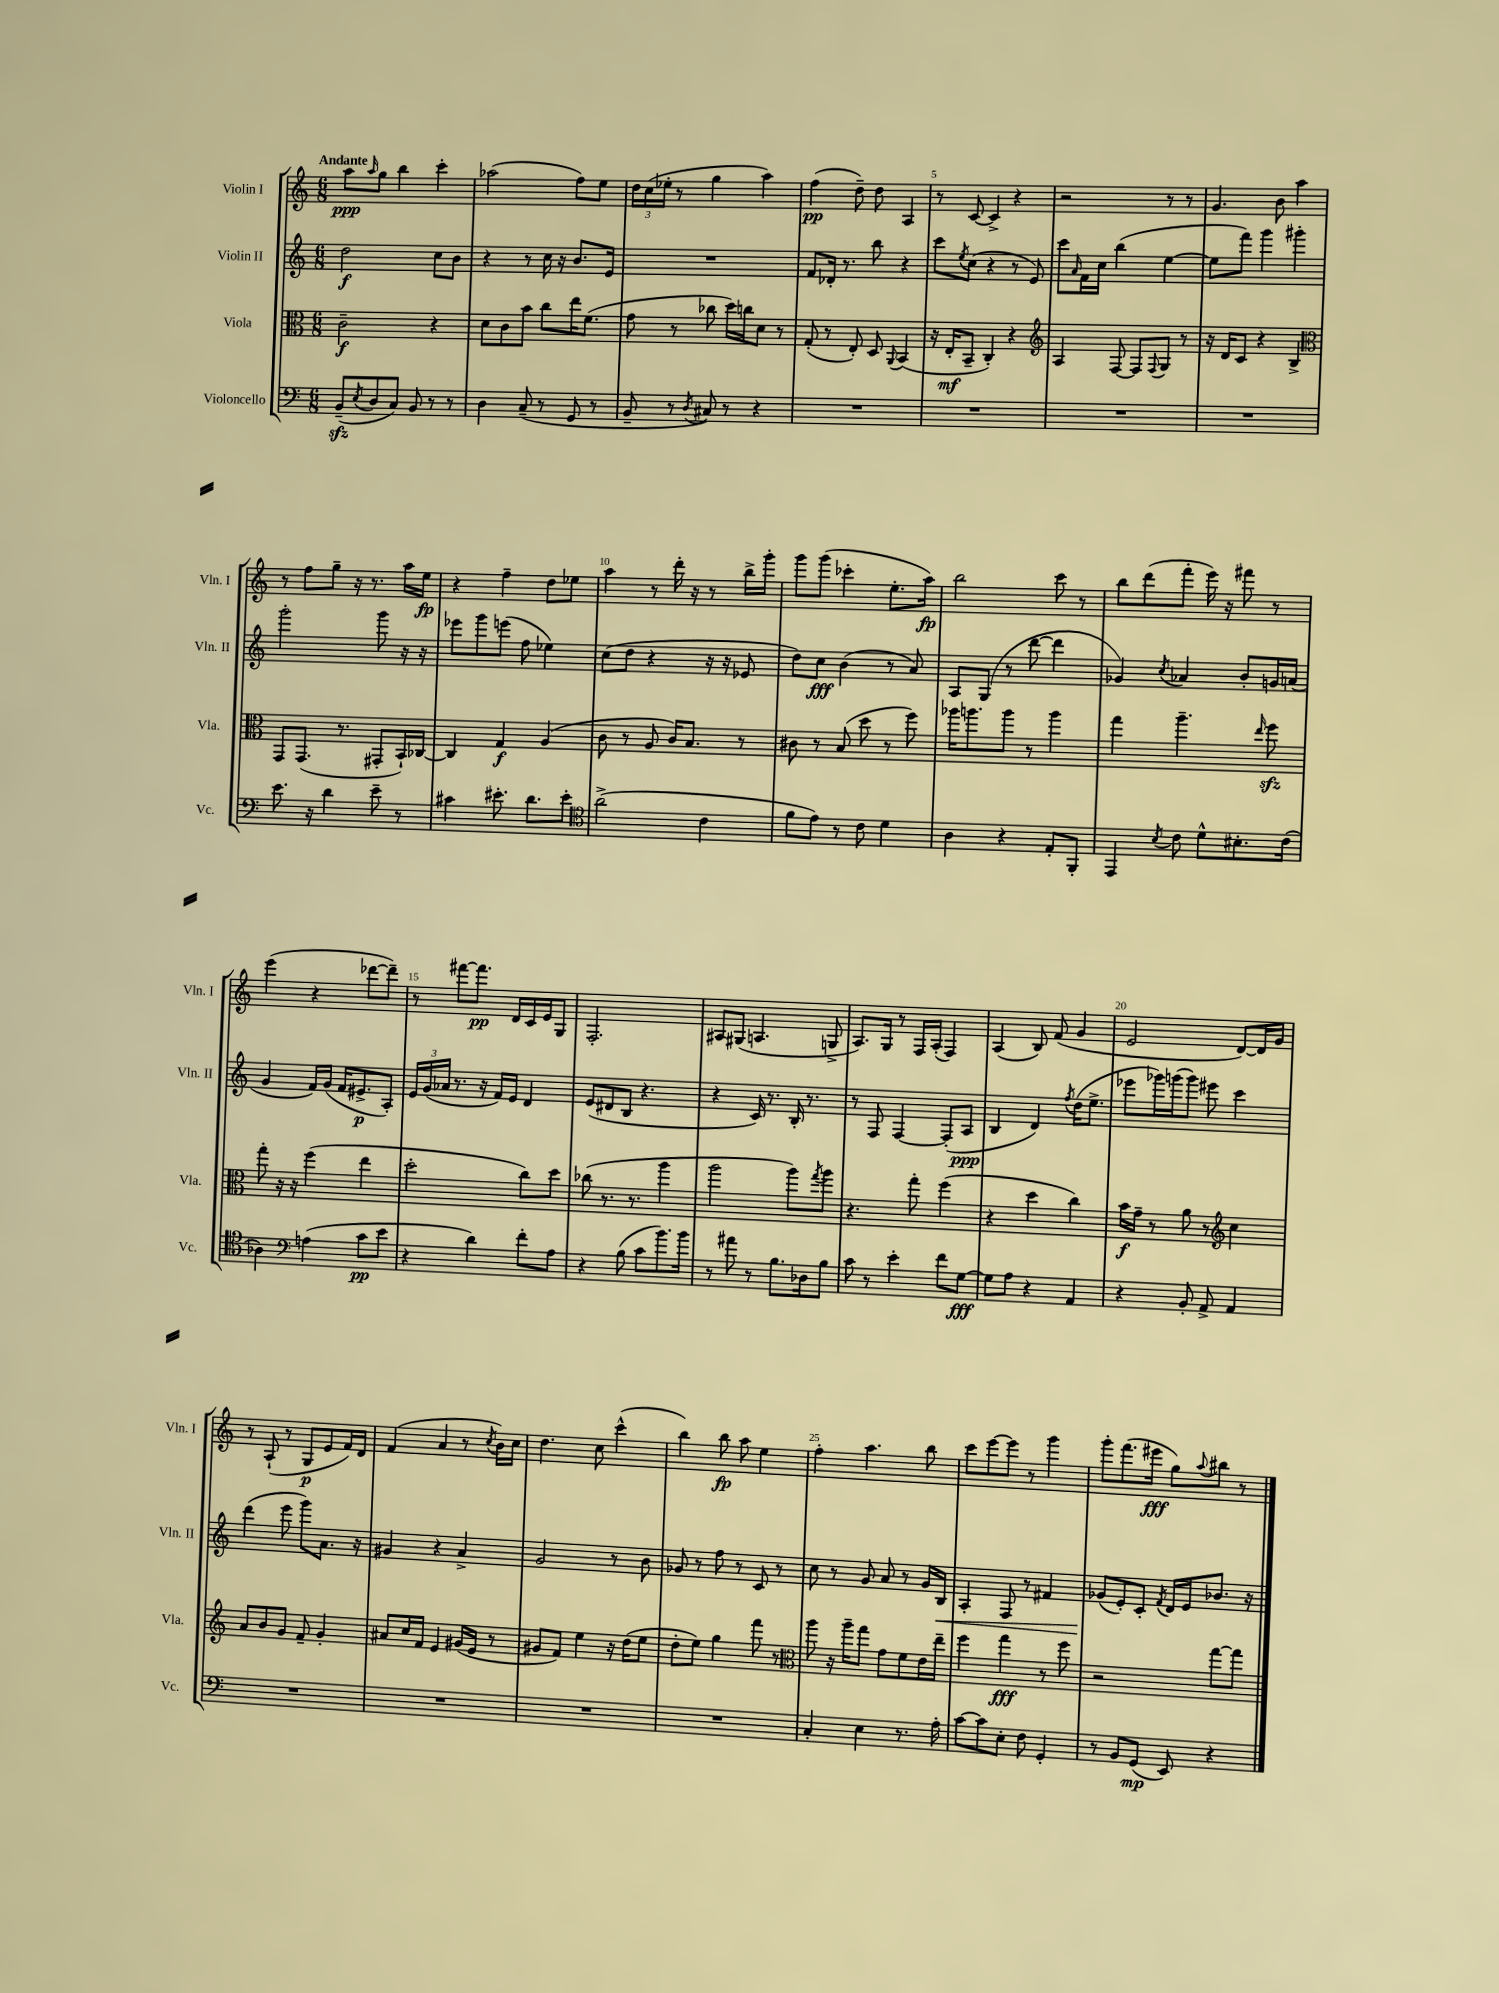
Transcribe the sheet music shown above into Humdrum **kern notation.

**kern	**kern	**kern	**kern
*staff4	*staff3	*staff2	*staff1
*clefF4	*clefC3	*clefG2	*clefG2
*k[]	*k[]	*k[]	*k[]
*M6/8	*M6/8	*M6/8	*M6/8
(8BB~	2c~	2dd	8aa
8qE	.	.	16qqaa
8D	.	.	8gg
8C)	.	.	4bb
8BB	.	.	.
8r	4r	8cc	4ccc'
8r	.	8b	.
=	=	=	=
4D	8d	4r	(2aa-
.	8c	.	.
(8C~	8b	8r	.
8r	8cc	16cc	.
.	.	16r	.
8GG	16ee	8.b	8ff)
.	(8.f	.	.
8r	.	.	8ee
.	.	16e	.
=	=	=	=
8BB~	8g	2.r	24dd
.	.	.	(24cc
.	.	.	24ee-'
8r	8r	.	8r
8qD	.	.	.
8C#)	8cc-	.	4gg
8r	16dd)	.	.
.	16cc	.	.
4r	8d	.	4aa)
.	8r	.	.
=	=	=	=
2.r	(8G'	8f	(4ff
.	8r	16d-'	.
.	.	8.r	.
.	8E')	.	8dd~)
.	8D	8bb	8dd
.	8qqAA	.	.
.	(4BB	4r	4A
=	=	=	=
2.r	16r	8ccc	8r
.	16E'	.	.
.	.	8qee	.
.	8BB~	(8cc	[8c
.	4C')	4r	4c^]
.	4r	8r	4r
.	.	8e)	.
=	=	=	=
*	*clefG2	*	*
2.r	4A	8ccc	2r
.	.	16qqa	.
.	.	16f	.
.	.	16cc	.
.	[8F	(4bb	.
.	8F]	.	.
.	8qqF	.	.
.	8G	[4ee	8r
.	8r	.	8r
=	=	=	=
2.r	16r	8ee]	4.g
.	16d	.	.
.	8c	8fff)	.
.	4r	4ggg	.
.	.	.	8b
.	4B^	4ggg#'	4aa
=	=	=	=
*	*clefC3	*	*
8.e	8GG	2ggg'	8r
.	(8.GG	.	8ff
16r	.	.	.
4d	.	.	8gg~
.	8.r	.	.
.	.	.	16r
.	.	.	8.r
8e~	8GG#'	8ggg	.
8r	16BB`)	16r	16aa
.	[16C-	16r	16ee
=	=	=	=
4c#	4C-]	8eee-	4r
.	.	8ggg	.
8.e#'	4G	(8eee	4ff~
.	.	8ff	.
8.d	.	.	.
.	(4A	4ee-)	8dd
8e#'	.	.	8ee-
=	=	=	=
*clefC4	*	*	*
(2a^	8c	(8cc	4aa
.	8r	8dd	.
.	8A	4r	8r
.	16c)	.	16ddd'
.	8.B	.	16r
4c	.	16r	8r
.	.	16r	.
.	8r	8e-	16bb^
.	.	.	16ggg'
=	=	=	=
8f	8c#	8dd)	8ggg
8e)	8r	8cc	(8ggg
8r	(8B	(4b	4ccc-'
8c	8dd	.	.
4d	8r	8r	8.ee'
.	8ff)	8a)	.
.	.	.	16aa)
=	=	=	=
4A	16aa-	8A	2bb
.	8.aa	.	.
.	.	(8G	.
4r	8aa	8r	.
.	8r	[8ddd	.
8E'	4aa	4ddd]	8ccc
8FF'	.	.	8r
=	=	=	=
4EE	4gg	4g-)	8bb
.	.	.	(8ddd
8qB	.	8qcc	.
8c	4.aa~	4a-	8fff'
8d^^	.	.	16eee)
.	.	.	16r
8.B#'	.	8b'	8fff#
.	16qqee	.	.
.	8ff	16g	8r
(16c	.	(16a	.
=	=	=	=
4A-)	8gg'	4g	(4eee
.	16r	.	.
.	16r	.	.
*clefF4	*	*	*
(4A	(4ff	16f)	4r
.	.	(16g	.
.	.	16f	.
.	.	8.e#^	.
8c	4ee	.	[8ddd-
8e	.	8A')	8ddd-~])
=	=	=	=
4r	2dd'	24e	8r
.	.	(24g	.
.	.	24a-	.
.	.	8.r	[8fff#
4d)	.	.	8.fff#]
.	.	16r	.
.	.	16f)	.
.	.	16e	16d
8f'	8cc)	4d	16c
.	.	.	16e
8A	8dd	.	8G
=	=	=	=
4r	(8cc-	(8e	2.F'
.	8.r	8d#	.
(8B	.	8B	.
.	8.r	.	.
8c	.	4.r	.
8.b)	4aa	.	.
16b	.	.	.
=	=	=	=
8r	2aa	4r	8A#
8a#	.	.	(8G#
8r	.	16c)	4.A
.	.	8.r	.
8.B	.	.	.
.	8aa)	16B'	.
16D-	.	8.r	.
.	8qgg	.	.
8B	8aa	.	8G^
=	=	=	=
8c	4.r	8r	8.A)
8r	.	8F	.
.	.	.	16G
4e'	.	[4F	8r
.	8gg'	.	16F
.	.	.	(16A'
8f	(4ff	(8F']	4F)
[8G	.	8A	.
=	=	=	=
8G]	4r	4B	(4A
8A	.	.	.
4r	4dd	4d)	8B)
.	.	.	(8f
.	.	8qff	.
4AA	4cc)	(16dd	4g
.	.	8.ee^	.
=	=	=	=
4r	16b	8eee-	2e
.	16g~	.	.
.	8r	16ggg-)	.
.	.	(16ggg	.
8BB'	8a	8ggg)	.
8AA^	8r	8eee#	.
*	*clefG2	*	*
4AA	4cc	4ccc	[8d)
.	.	.	16d]
.	.	.	16g
=	=	=	=
2.r	8a	(4ddd	8r
.	8b	.	(8A`
.	8g	8eee	8r
.	8f~	8ggg)	8G
.	4g'	8.a	8e
.	.	.	16f)
.	.	16r	16d
=	=	=	=
2.r	8a#	4g#	(4f
.	16cc	.	.
.	16f	.	.
.	4e	4r	4a
.	(16g#	4a^	8r
.	16e	.	.
.	.	.	8qcc
.	8r	.	16b)
.	.	.	16cc
=	=	=	=
2.r	8g#	2g	4.dd
.	8f)	.	.
.	4ee	.	.
.	.	.	8cc
.	16r	8r	(4ccc^^
.	(16dd	.	.
.	8ee	8b	.
=	=	=	=
2.r	8dd'	8g-	4bb)
.	8ee)	8r	.
.	4gg	8ff	8bb
.	.	8r	8aa
.	8fff	8c	4ee
.	8r	8r	.
=	=	=	=
*	*clefC3	*	*
4C'	8aa	8cc	4ff'
.	16r	8r	.
.	16aa~	.	.
4E	8gg	8g	4.aa
.	8g	8a	.
8.r	8f	8r	.
.	16e	16g	8bb
16A'	16ee~	16B	.
=	=	=	=
[8c	4ff	4A'	8ccc
8c]	.	.	[8eee
8E'	4gg	8F	8eee]
8F	.	8r	8r
4GG'	8r	4f#	4ggg
.	8ff	.	.
=	=	=	=
8r	2r	(8g-	8ggg'
8BB	.	8e')	(8.fff
(8GG	.	8c'	.
.	.	.	16eee#
.	.	8qf	.
8EE)	.	16d	8gg)
.	.	16e	.
.	.	.	8qqaa
4r	[8gg	8.b-	8bb#
.	8gg]	.	8r
.	.	16r	.
==	==	==	==
*-	*-	*-	*-
